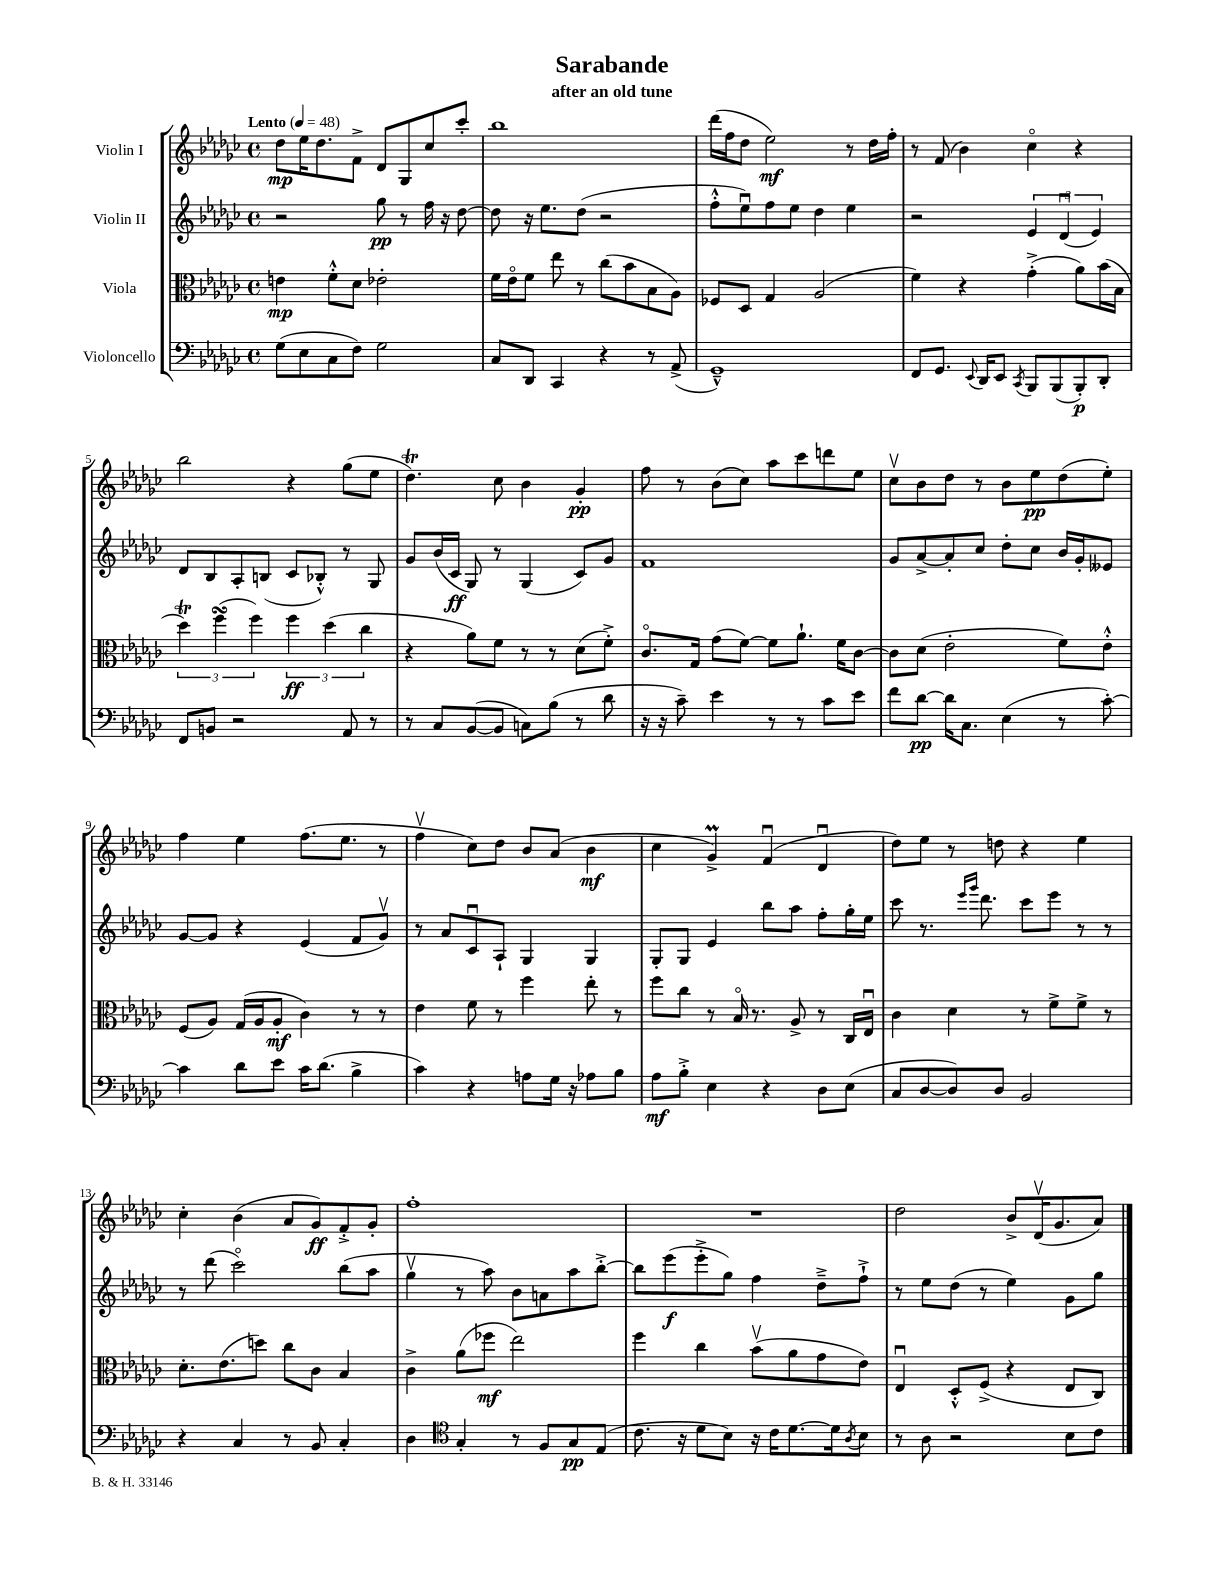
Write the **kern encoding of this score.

**kern	**kern	**kern	**kern
*staff4	*staff3	*staff2	*staff1
*clefF4	*clefC3	*clefG2	*clefG2
*k[b-e-a-d-g-c-]	*k[b-e-a-d-g-c-]	*k[b-e-a-d-g-c-]	*k[b-e-a-d-g-c-]
*M4/4	*M4/4	*M4/4	*M4/4
*met(c)	*met(c)	*met(c)	*met(c)
*MM48	*MM48	*MM48	*MM48
(8G-	4e	2r	8dd-
8E-	.	.	16ee-
.	.	.	8.dd-
8C-	8f'^^	.	.
8F)	8d-	.	8f^
2G-	2e-'	8gg-	8d-
.	.	8r	8G-
.	.	16ff	8cc-
.	.	16r	.
.	.	[8dd-	8ccc-'
=	=	=	=
8C-	16f	8dd-]	1bb-
.	16e-o	.	.
8DD-	8f	16r	.
.	.	8.ee-	.
4CC-	8ee-	.	.
.	8r	(8dd-	.
4r	(8cc-	2r	.
.	8b-	.	.
8r	8B-	.	.
(8AA-^	8A-)	.	.
=	=	=	=
1GG-~^^)	8F-	8ff'^^	(16ddd-
.	.	.	16ff
.	8D-	8ee-u)	8dd-
.	4G-	8ff	2ee-)
.	.	8ee-	.
.	(2A-	4dd-	.
.	.	4ee-	8r
.	.	.	16dd-
.	.	.	16ff'
=	=	=	=
8FF	4f)	2r	8r
8.GG-	.	.	(8f
.	4r	.	4b-)
8qqEE-	.	.	.
16DD-	.	.	.
8EE-	.	.	.
8qCC-	.	.	.
8BBB-	(4g-'^	6e-	4cc-o
(8BBB-	.	.	.
.	.	(6d-u	.
8BBB-')	8a-)	.	4r
.	.	6e-)	.
8DD-'	(16b-	.	.
.	16B-	.	.
=	=	=	=
8FF	6dd-)	8d-	2bb-
8BB	.	8B-	.
.	(6ff	.	.
2r	.	8A-'	.
.	6ff)	.	.
.	.	(8B	.
.	6ff	8c-	4r
.	.	8B-'^^)	.
.	(6dd-	.	.
8AA-	.	8r	(8gg-
.	6cc-	.	.
8r	.	8G-	8ee-
=	=	=	=
8r	4r	8g-	4.dd-)
8C-	.	(16b-	.
.	.	16c-	.
([8BB-	8a-)	8G-)	.
8BB-]	8f	8r	8cc-
8C)	8r	(4G-	4b-
(8B-	8r	.	.
8r	(8d-	8c-)	4g-'
8d-	8f'^)	8g-	.
=	=	=	=
16r	8.c-o	1f	8ff
16r	.	.	.
8c-~)	.	.	8r
.	16G-	.	.
4e-	(8g-	.	(8b-
.	[8f)	.	8cc-)
8r	8f]	.	8aa-
8r	8.a-`	.	8ccc-
8c-	.	.	8ddd
.	16f	.	.
8e-	[8c-	.	8ee-
=	=	=	=
8f	8c-]	8g-	8cc-v
[8d-	(8d-	[8a-^	8b-
16d-]	2e-'	8a-']	8dd-
8.C-	.	.	.
.	.	8cc-	8r
(4E-	.	8dd-'	8b-
.	.	8cc-	8ee-
8r	8f)	16b-	(8dd-
.	.	16g-'	.
[8c-')	8e-'^^	8e--	8ee-')
=	=	=	=
4c-]	(8F	[8g-	4ff
.	8A-)	8g-]	.
8d-	(16G-	4r	4ee-
.	16A-	.	.
8e-	8A-'	.	.
16c-	4c-)	(4e-	(8.ff
(8.d-	.	.	.
.	.	.	8.ee-
4B-^	8r	8f	.
.	8r	8g-v)	8r
=	=	=	=
4c-)	4e-	8r	4ffv
.	.	8a-	.
4r	8f	8c-u	8cc-)
.	8r	8A-`	8dd-
8A	4ff	4G-	8b-
16G-	.	.	(8a-
16r	.	.	.
8A-	8ee-'	4G-	4b-
8B-	8r	.	.
=	=	=	=
8A-	8ff	8G-'	4cc-
8B-'^	8cc-	8G-	.
4E-	8r	4e-	4g-^)
.	16B-o	.	.
.	8.r	.	.
4r	.	8bb-	(4fu
.	8A-^	8aa-	.
8D-	8r	8ff'	4d-u
(8E-	16C-	16gg-'	.
.	16E-u	16ee-	.
=	=	=	=
8C-	4c-	8ccc-	8dd-)
[8D-	.	8.r	8ee-
8D-])	4d-	.	8r
.	.	16qqeee-	.
.	.	16qqggg-	.
.	.	8.ddd-	.
8D-	.	.	8dd
2BB-	8r	8ccc-	4r
.	8f^	8eee-	.
.	8f^	8r	4ee-
.	8r	8r	.
=	=	=	=
4r	8.d-'	8r	4cc-'
.	.	(8ddd-	.
.	(8.e-	.	.
4C-	.	2ccc-o)	(4b-
.	8dd)	.	.
8r	8cc-	.	8a-
8BB-	8c-	.	8g-)
4C-'	4B-	(8bb-	8f'^
.	.	8aa-	8g-'
=	=	=	=
4D-	4c-^	4gg-v	1ff'
*clefC4	*	*	*
4G-'	(8a-	8r	.
.	8ff-	8aa-)	.
8r	2ee-)	8b-	.
8F	.	8a	.
8G-	.	8aa-	.
(8E-	.	[8bb-'^	.
=	=	=	=
8.c-	4ff	8bb-]	1r
.	.	(8eee-	.
16r	.	.	.
8d-	4cc-	8eee-'^	.
8B-)	.	8gg-)	.
16r	(8b-v	4ff	.
16c-	.	.	.
[8.d-	8a-	.	.
.	8g-	8dd-~^	.
16d-]	.	.	.
8qA-	.	.	.
8B-	8e-)	8ff`^	.
=	=	=	=
8r	4E-u	8r	2dd-
8A-	.	8ee-	.
2r	8D-'^^	(8dd-	.
.	(8F^	8r	.
.	4r	4ee-)	8b-^
.	.	.	(16d-v
.	.	.	8.g-
8B-	8E-	8g-	.
8c-	8C-)	8gg-	8a-)
==	==	==	==
*-	*-	*-	*-
